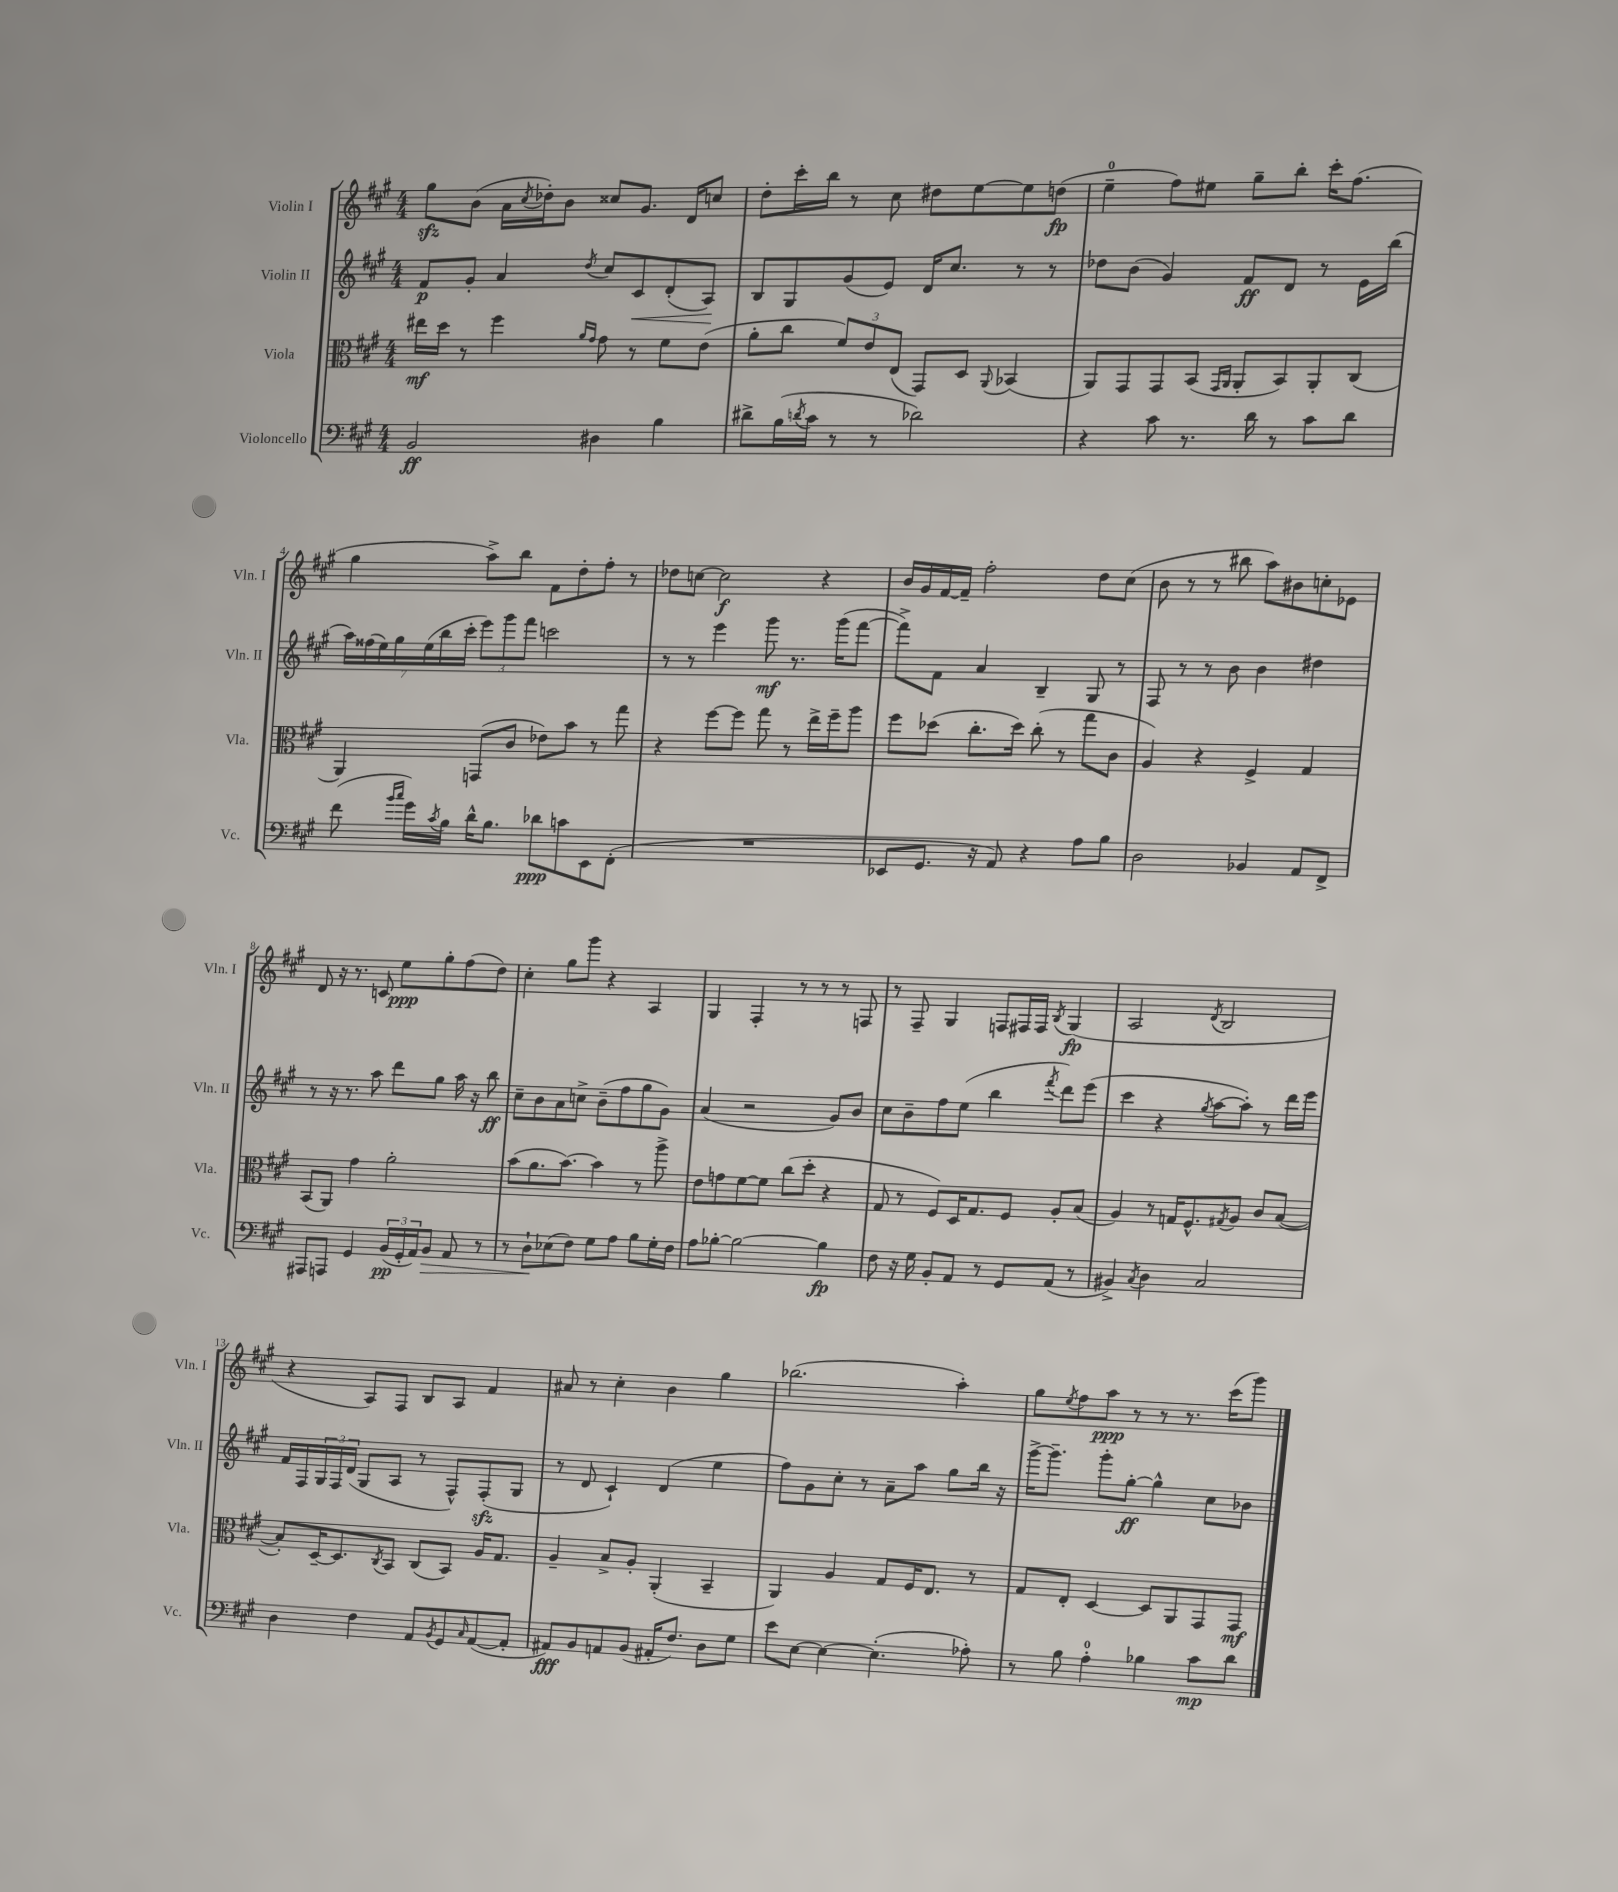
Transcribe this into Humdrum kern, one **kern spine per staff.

**kern	**kern	**kern	**kern
*staff4	*staff3	*staff2	*staff1
*clefF4	*clefC3	*clefG2	*clefG2
*k[f#c#g#]	*k[f#c#g#]	*k[f#c#g#]	*k[f#c#g#]
*M4/4	*M4/4	*M4/4	*M4/4
2BB	16ee#	8f#	8gg#
.	16dd	.	.
.	8r	8g#'	(8b
.	4ff#	4a	16a
.	.	.	8qcc#
.	.	.	16dd-')
.	.	.	8b
.	16qqa	.	.
.	16qqg#	8qdd	.
4D#	8g#	8cc#	8cc##
.	8r	8c#	8.g#
4B	8f#	(8d'	.
.	.	.	16d
.	(8e	8A)	8cc
=	=	=	=
8d#^	8a'	8B	8dd'
(16B	8cc#	8G#	16ccc#'
8qd	.	.	.
16c#	.	.	16bb
8r	12f#)	(8g#	8r
.	12e	.	.
8r	.	8e)	8cc#
.	(12E	.	.
2d-)	8GG#)	16d	8dd#
.	.	8.cc#	.
.	8D	.	[8ee
.	8qqAA	.	.
.	(4BB-	8r	8ee]
.	.	8r	(8dd
=	=	=	=
4r	8AA)	8dd-	4ee~
.	8GG#	(8b	.
8c#	8GG#	4g#)	8ff#)
8.r	(8BB	.	8ee#
.	16qqGG#	.	.
.	16qqAA	.	.
.	8AA'	8f#	8gg#~
16d	.	.	.
8r	8BB)	8d	8bb'
8c#	8AA'	8r	16ccc#'
.	.	.	(8.ff#
8d	(8C#	16e	.
.	.	(16bb	.
=	=	=	=
(8f#	4AA)	28aa)	4gg#
.	.	(28ff##	.
.	.	28ee)	.
.	.	28gg#	.
16qqb	.	.	.
16qqcc#	.	.	.
16g#)	.	.	.
.	.	(28ee	.
.	.	28bb	.
8qc#	.	.	.
16B	.	.	.
.	.	28ccc#'	.
16d^^	(8GG	12eee)	8aa^)
8.B	.	.	.
.	.	12ggg#	.
.	8c#	.	8bb
.	.	12fff#	.
8d-	8e-)	2ccc	8f#
8c	8b	.	8dd'
8EE	8r	.	8ff#'
(8FF#'	8gg#	.	8r
=	=	=	=
1r	4r	8r	8dd-
.	.	8r	[8cc
.	[8ff#	4eee	2cc]
.	8ff#]	.	.
.	8gg#	8ggg#	.
.	8r	8.r	.
.	16ee^	.	4r
.	16ff#~	(16ggg#	.
.	8aa	[8fff#	.
=	=	=	=
8EE-	8ff#	8fff#^])	16b
.	.	.	16g#
8.GG#	(8dd-	8f#	[16f#
.	.	.	16f#~]
.	8.cc#'	4a	2ff#'
16r	.	.	.
8AA)	.	.	.
.	16dd-)	.	.
4r	(8cc#'	4B~	.
.	8r	.	.
8A	8gg#	8G#	8dd
8B	8c#	8r	(8cc#
=	=	=	=
2D	4A)	8F#	8b
.	.	8r	8r
.	4r	8r	8r
.	.	8b	8bb#
4BB-	4F#^	4b	8aa)
.	.	.	8b#
8AA	4G#	4dd#	8cc'
8FF#^	.	.	8e-
=	=	=	=
8AAA#	(8BB	8r	8d
8AAA	8AA)	16r	16r
.	.	8.r	8.r
4GG#	4g#	.	.
.	.	8aa	8c
(24BB	2a'	8ddd	8ee
24GG#'	.	.	.
24AA)	.	.	.
8BB	.	8gg#	8gg#'
8AA	.	16aa	(8ff#
.	.	16r	.
8r	.	8bb	8dd)
=	=	=	=
8r	(8b	8cc#~	4cc#'
8D`	8.a	8b	.
(8E-	.	8a	8gg#
.	[8.b)	.	.
8F#)	.	8cc^	8ggg#
8G#	4b]	(8b~	4r
8A	.	8ff#	.
8B	8r	8gg#	4A
16G#'	8aa^	8g#)	.
16F#	.	.	.
=	=	=	=
8A	8e	(4a	4G#
[8B-'	8g	.	.
2B-_	[8f#	2r	4F#'
.	8f#]	.	.
.	(8cc#	.	8r
.	8dd'	.	8r
4B-]	4r	8g#)	8r
.	.	8b	8F
=	=	=	=
8F#	8G#	8cc#	8r
16r	8r	8b~	8F#~
16G#	.	.	.
8BB'	8F#)	8ff#	4G#
8AA	16D	(8ee	.
.	8.G#	.	.
8r	.	4bb	8F
8GG#	8F#	.	16F#
.	.	.	16F#
.	.	8qfff#	8qB
(8AA	8A'	8ddd)	(4G#
8r	(8B	(8eee	.
=	=	=	=
4BB#^)	4A)	4ccc#	2A
8qC#	.	.	.
4D	8r	4r	.
.	16G	.	.
.	8.F#^^	.	.
.	.	8qgg#	8qd
2C#	.	[8aa	2B
.	8qG#	.	.
.	8A	8aa'])	.
.	8c#	8r	.
.	([8B	16ddd	.
.	.	16eee	.
=	=	=	=
4D	8B'])	16f#	4r
.	.	16F#	.
.	[16D~	24G#	.
.	.	24F#	.
.	8.D]	.	.
.	.	(24d	.
4F#	.	8G#	8A)
.	8qC#	.	.
.	8BB	8A	8F#
8AA	(8C#	8r	8B
8qBB	.	.	.
8GG#	8BB)	8F#^^)	8A
16qqC#	.	.	.
([8AA	16A	(8F#'	4f#
.	8.G#	.	.
8AA']	.	8G#	.
=	=	=	=
8AA#)	4A~	8r	8a#
8BB	.	8d	8r
8AA	8B^	4c#`)	4cc#'
(8BB	8A'	.	.
16AA#'	(4AA'	(4d	4b
8.F#)	.	.	.
8D	4BB~	4ee	4gg#
8G#	.	.	.
=	=	=	=
8e	4AA)	8ff#)	(2.bb-
[8E	.	8g#	.
4E_	4A	8cc#'	.
.	.	8r	.
(4.E']	8G#	8a~	.
.	16F#	8aa	.
.	8.E	.	.
.	.	8gg#	4aa')
8A-')	8r	16bb	.
.	.	16r	.
=	=	=	=
8r	8G#	[16ggg#^	8gg#
.	.	8.ggg#~]	.
.	.	.	8qee
8B	8E'	.	8ff#
4A'	[4D	8ggg#'	8aa
.	.	[8gg#'	8r
4B-	8D]	4gg#^^]	8r
.	8AA	.	8.r
8c#	8GG#	8cc#	.
.	.	.	(16ccc#
8d	8GG#	8b-	8ggg#)
==	==	==	==
*-	*-	*-	*-
